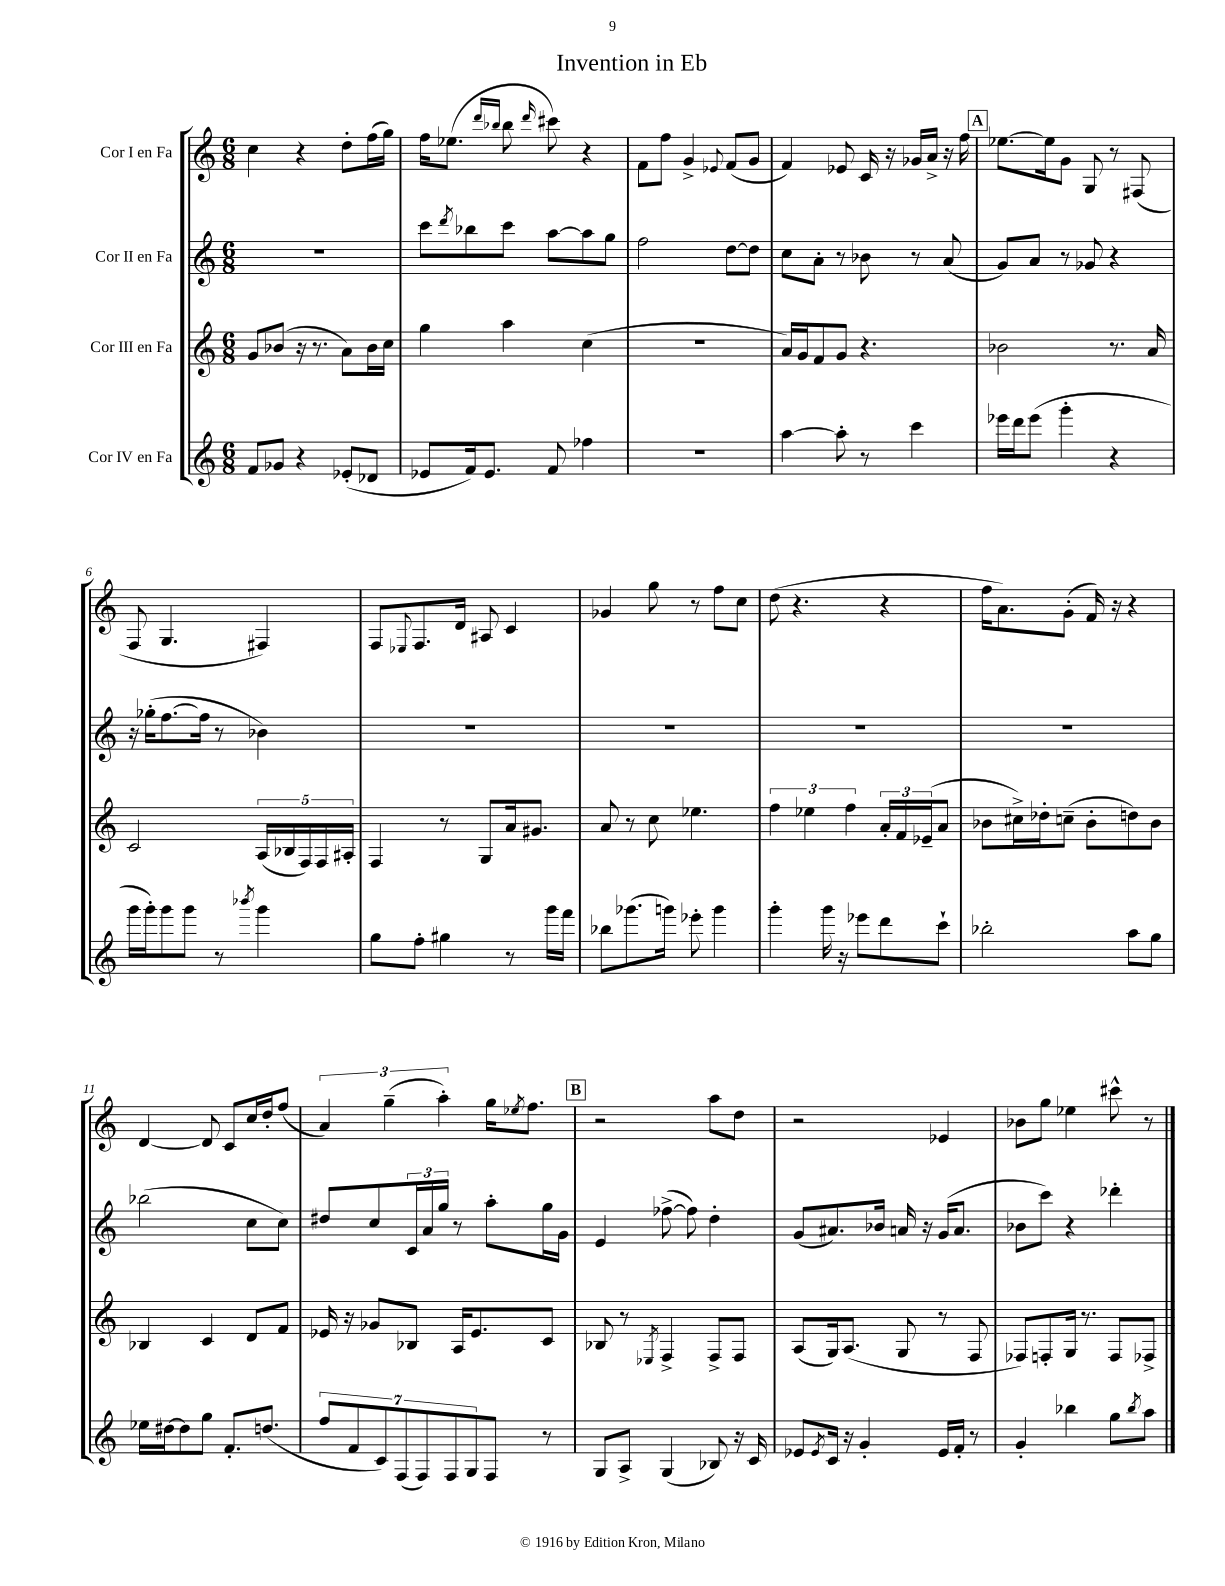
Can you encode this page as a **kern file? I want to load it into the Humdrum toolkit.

**kern	**kern	**kern	**kern
*part4	*part3	*part2	*part1
*staff4	*staff3	*staff2	*staff1
*I"Cor IV en Fa	*I"Cor III en Fa	*I"Cor II en Fa	*I"Cor I en Fa
*clefG2	*clefG2	*clefG2	*clefG2
*k[]	*k[]	*k[]	*k[]
*M6/8	*M6/8	*M6/8	*M6/8
=1	=1	=1	=1
8f/L	8g/L	2.r	4cc\
8g-X/J	(8b-X/J	.	.
4r	16r	.	4r
.	8.r	.	.
(8e-X'/L	8a\L)	.	8dd'\L
8d-X/J	16b-\L	.	(16ff\L
.	16cc\JJ	.	16gg\JJ)
=2	=2	=2	=2
8e-X/L	4gg\	8ccc\L	16ff\KL
.	.	.	(8.ee-X\J
.	.	8qddd/	.
16f/k)	.	8bb-X\	.
8.e-/J	.	.	.
.	.	.	16qqddd/LL
.	.	.	16qqbb-X/JJ
.	4aa\	8ccc\J	8bb-\
.	.	.	16qqddd/
8f/	.	[8aa\L	8ccc#X\)
4ff-X\	(4cc\	8aa\]	4r
.	.	8gg\J	.
=3	=3	=3	=3
2.r	2.r	2ff\	8f\L
.	.	.	8ff\J
.	.	.	4g^/
.	.	.	8qqe-X/
.	.	[8dd\L	(8f/L
.	.	8dd\J]	8g/J
=4	=4	=4	=4
[4aa\	16a/LL)	8cc\L	4f/)
.	16g/J	.	.
.	8f/	8a'\J	.
8aa'\]	8g/J	8r	8e-X/
8r	4.r	8b-X\	16c/
.	.	.	16r
4ccc\	.	8r	16g-X/LL
.	.	.	16a^/JJ
.	.	(8a/	16r
.	.	.	16ff\
!!LO:REH:place=s1:t=A
=5	=5	=5	=5
16eee-X\LL	2b-X\	8g/L)	[8.ee-X\L
16ddd\J	.	.	.
(8eee-\J	.	8a/J	.
.	.	.	16ee-\k]
4ggg'\	.	8r	8g\J
.	.	8g-X/	8G/
4r	8.r	4r	8r
.	.	.	(8F#X/
.	16a/	.	.
!!LO:LB:g=z
=6	=6	=6	=6
16ggg\LL	2c/	16r	8F/
16ggg'\J)	.	(16gg-X'\KL	.
8ggg\	.	[8.ff\	4.G/
8ggg\J	.	.	.
.	.	16ff\Jk]	.
8r	.	8r	.
8qbbb-X/	.	.	.
4ggg\	(20A/LL	4b-X\)	4F#X/)
.	20B-X/	.	.
.	20F/)	.	.
.	20F/	.	.
.	20A#X'/JJ	.	.
=7	=7	=7	=7
8gg\L	4F/	2.r	8F/L
.	.	.	8qqE-X/
8ff'\J	.	.	8.F/
4gg#X\	8r	.	.
.	.	.	16d/Jk
.	8G/L	.	8A#X/
8r	16a/k	.	4c/
.	8.g#X/J	.	.
16ggg\LL	.	.	.
16fff\JJ	.	.	.
=8	=8	=8	=8
8bb-X\L	8a/	2.r	4g-X/
(8.ggg-X\	8r	.	.
.	8cc\	.	8gg\
16gggn\Jk)	.	.	.
8eee-X'\	4.ee-X\	.	8r
4ggg\	.	.	8ff\L
.	.	.	8cc\J
=9	=9	=9	=9
4ggg'\	6ff\	2.r	(8dd\
.	.	.	4.r
.	6ee-X\	.	.
16ggg\	.	.	.
16r	.	.	.
.	6ff\	.	.
8eee-X\L	.	.	.
8ddd\	24a'/LL	.	4r
.	24f/	.	.
.	(24e-X~/J	.	.
8ccc`\J	8a/J	.	.
=10	=10	=10	=10
2bb-X'\	8b-X\L	2.r	16ff\KL
.	.	.	8.a\)
.	16cc#X^\L)	.	.
.	16dd-X'\J	.	.
.	(8ccn~\J	.	(8g'\J
.	8b-'\L	.	16f/)
.	.	.	16r
8aa\L	8ddn\)	.	4r
8gg\J	8b-\J	.	.
!!LO:LB:g=z
=11	=11	=11	=11
16ee-X\LL	4B-X/	(2bb-X\	[4d/
[16dd#X\J	.	.	.
8dd#\]	.	.	.
8gg\J	4c/	.	8d/]
8.f'/L	.	.	8c/L
.	8d/L	8cc\L	16cc/L
(8.ddn/J	.	.	16dd'/J
.	8f/J	8cc\J)	(8ff/J
=12	=12	=12	=12
14ff/L	16e-X/	8dd#X/L	6a/)
.	16r	.	.
14f/	.	.	.
.	8g-X/L	8cc/	.
14c/)	.	.	.
.	.	.	(6gg~\
(14F/	.	.	.
.	8B-X/J	24c/L	.
14F/)	.	.	.
.	.	24a/	.
.	.	24gg/JJ	6aa'\)
14F/	.	.	.
.	16A/KL	8r	.
14G/	.	.	.
.	8.e-/	.	.
8F/J	.	8aa'\L	16gg\KL
.	.	.	8qee-X/
.	.	.	8.ff\J
8r	8c/J	16gg\L	.
.	.	16g\JJ	.
!!LO:REH:place=s1:t=B
=13	=13	=13	=13
8G/L	8B-X/	4e/	2r
8A^/J	8r	.	.
.	8qE-X/	.	.
(4G/	4F^/	([8ff-X^\	.
.	.	8ff-\])	.
8B-X/)	8F^/L	4dd'\	8aa\L
16r	8F/J	.	8dd\J
16c/	.	.	.
=14	=14	=14	=14
8e-X/L	(8A/L	(8g/L	2r
8qe-/	.	.	.
16c/Jk	16G/k)	8.a#X/)	.
16r	(8.A/J	.	.
4g'/	.	.	.
.	.	16b-X/Jk	.
.	8G/	16an/	.
.	.	16r	.
16e-/LL	8r	(16g/KL	4e-X/
16f'/JJ	.	8.a/J	.
8r	8F/	.	.
=15	=15	=15	=15
4g'/	8F-X/L)	8b-X\L	8b-X\L
.	8Fn'/	8ccc\J)	8gg\J
4bb-X\	16G/Jk	4r	4ee-X\
.	8.r	.	.
8gg\L	8F/L	4ddd-X'\	8ccc#X^^\
8qbb-/	.	.	.
8aa\J	8F-X^/J	.	8r
==	==	==	==
*-	*-	*-	*-
